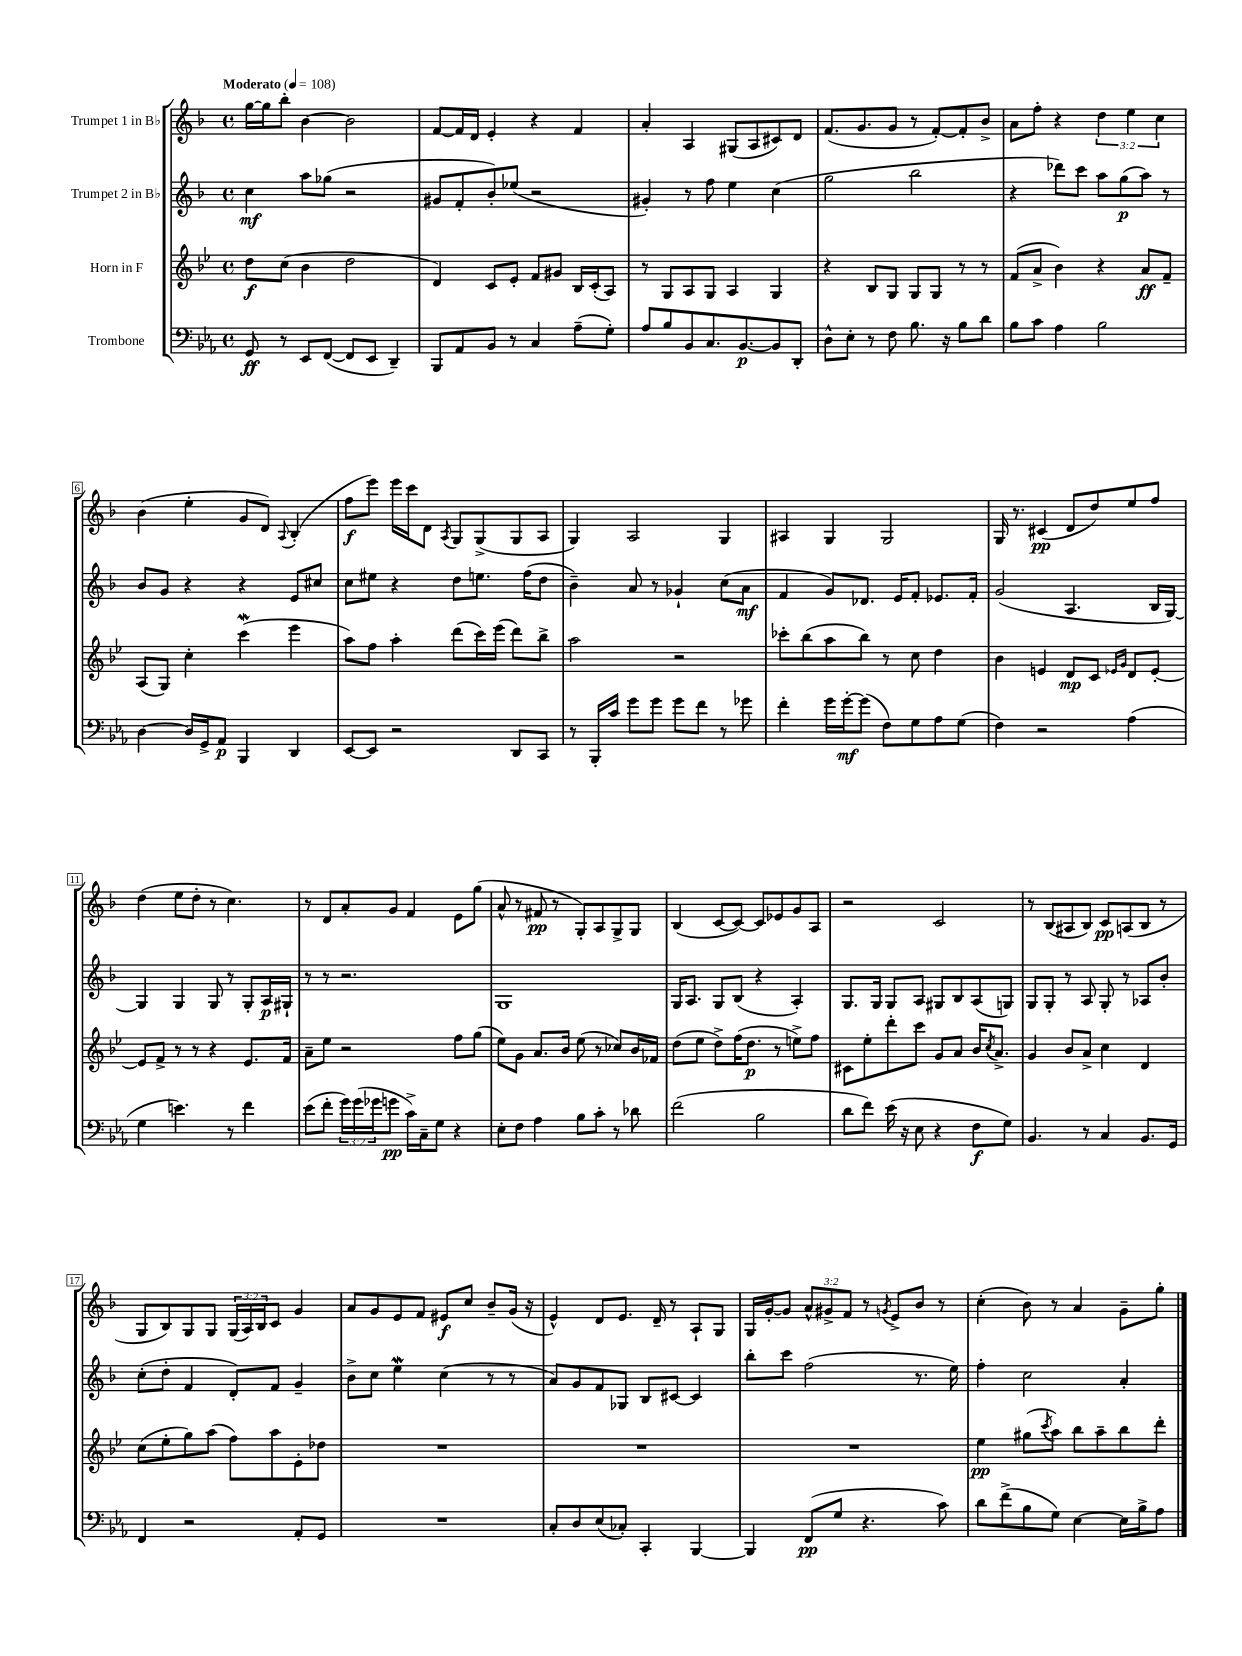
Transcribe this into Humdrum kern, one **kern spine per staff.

**kern	**dynam	**kern	**dynam	**kern	**dynam	**kern	**dynam
*part4	*part4	*part3	*part3	*part2	*part2	*part1	*part1
*staff4	*staff4	*staff3	*staff3	*staff2	*staff2	*staff1	*staff1
*I"Trombone	*	*I"Horn in F	*	*I"Trumpet 2 in B♭	*	*I"Trumpet 1 in B♭	*
*clefF4	*	*clefG2	*	*clefG2	*	*clefG2	*
*k[b-e-a-]	*	*k[b-e-]	*	*k[b-]	*	*k[b-]	*
*M4/4	*	*M4/4	*	*M4/4	*	*M4/4	*
*met(c)	*	*met(c)	*	*met(c)	*	*met(c)	*
*MM108	*	*MM108	*	*MM108	*	*MM108	*
=1	=1	=1	=1	=1	=1	=1	=1
!	!	!	!	!	!	!LO:TX:a:B:t=Moderato	!
8GG/	ff	8dd\L	f	4cc\	mf	[16gg\LL	.
.	.	.	.	.	.	16gg\J]	.
8r	.	(8cc\J	.	.	.	8bb-'\J	.
8EE-/L	.	4b-\	.	8aa\L	.	[4b-\	.
([8FF/J	.	.	.	(8gg-X\J	.	.	.
8FF/L]	.	2dd\	.	2r	.	2b-\]	.
8EE-/J	.	.	.	.	.	.	.
4DD~/)	.	.	.	.	.	.	.
=2	=2	=2	=2	=2	=2	=2	=2
8BBB-/L	.	4d/)	.	8g#X/L	.	[8f/L	.
8AA-/	.	.	.	8f'/	.	16f/L]	.
.	.	.	.	.	.	16d/JJ	.
8BB-/J	.	8c/L	.	8b-'/)	.	4e'/	.
8r	.	8e-'/J	.	(8ee-X/J	.	.	.
4C/	.	8f/L	.	2r	.	4r	.
.	.	8g#X/J	.	.	.	.	.
(8A-~\L	.	16B-/LL	.	.	.	4f/	.
.	.	(16c'/J	.	.	.	.	.
8G'\J)	.	8A/J)	.	.	.	.	.
=3	=3	=3	=3	=3	=3	=3	=3
8A-/L	.	8r	.	4g#X'/)	.	4a'/	.
8B-/	.	8G/L	.	.	.	.	.
8BB-/	.	8A/	.	8r	.	4A/	.
8.C/	.	8G/J	.	8ff\	.	.	.
.	.	4A/	.	4ee\	.	(8G#X/L	.
[8.BB-/	p	.	.	.	.	.	.
.	.	.	.	.	.	8A/	.
8BB-/]	.	4G/	.	(4cc\	.	8c#X/)	.
8DD'/J	.	.	.	.	.	8d/J	.
=4	=4	=4	=4	=4	=4	=4	=4
8D^^\L	.	4r	.	2gg\	.	(8.f/L	.
8E-'\J	.	.	.	.	.	.	.
.	.	.	.	.	.	8.g/	.
8r	.	8B-/L	.	.	.	.	.
8F\	.	8G/J	.	.	.	8g/J	.
8.B-\	.	8G/L	.	2bb-\	.	8r	.
.	.	8G/J	.	.	.	[8f'/L)	.
16r	.	.	.	.	.	.	.
8B-\L	.	8r	.	.	.	8f'/]	.
8d\J	.	8r	.	.	.	8b-^/J	.
=5	=5	=5	=5	=5	=5	=5	=5
8B-\L	.	(8f/L	.	4r	.	8a\L	.
8c\J	.	8a^/J	.	.	.	8ff'\J	.
4A-\	.	4b-\)	.	8ddd-X\L)	.	4r	.
.	.	.	.	8ccc\J	.	.	.
2B-\	.	4r	.	8aa\L	.	6dd\	.
.	.	.	.	(8gg\	p	.	.
.	.	.	.	.	.	6ee\	.
.	.	8a/L	ff	8aa\J)	.	.	.
.	.	.	.	.	.	6cc\	.
.	.	8f~/J	.	8r	.	.	.
!!LO:LB:g=z
=6	=6	=6	=6	=6	=6	=6	=6
[4D\	.	(8A/L	.	8b-/L	.	(4b-\	.
.	.	8G/J)	.	8g/J	.	.	.
16D/LL]	.	4cc'\	.	4r	.	4ee'\	.
16GG^/J	.	.	.	.	.	.	.
8AA-/J	p	.	.	.	.	.	.
4BBB-/	.	(4cccW\	.	4r	.	8g/L	.
.	.	.	.	.	.	8d/J)	.
.	.	.	.	.	.	8qqA/	.
4DD/	.	4eee-\	.	8e/L	.	(4B-'/	.
.	.	.	.	8cc#X/J	.	.	.
=7	=7	=7	=7	=7	=7	=7	=7
[8EE-/L	.	8aa\L)	.	8cc\L	.	8ff\L	f
8EE-/J]	.	8ff\J	.	8ee#X\J	.	8eee\J)	.
2r	.	4aa'\	.	4r	.	16eee\LL	.
.	.	.	.	.	.	16ccc\J	.
.	.	.	.	.	.	8d\J	.
.	.	.	.	.	.	8qA/	.
.	.	(8ddd\L	.	8dd\L	.	8G/L	.
.	.	16ccc\L)	.	8.een\J	.	(8G^/	.
.	.	(16eee-\JJ	.	.	.	.	.
8DD/L	.	8ddd\L)	.	.	.	8G/	.
.	.	.	.	(16ff\KL	.	.	.
8CC/J	.	8bb-^\J	.	8dd\J	.	8A/J	.
=8	=8	=8	=8	=8	=8	=8	=8
8r	.	2aa\	.	4b-~\)	.	4G/)	.
16BBB-'/LL	.	.	.	.	.	.	.
16c/JJ	.	.	.	.	.	.	.
8g\L	.	.	.	8a/	.	2A/	.
8g\J	.	.	.	8r	.	.	.
8g\L	.	2r	.	4g-X`/	.	.	.
8f\J	.	.	.	.	.	.	.
8r	.	.	.	(8cc\L	.	4G/	.
8g-X\	.	.	.	8a\J	mf	.	.
=9	=9	=9	=9	=9	=9	=9	=9
4f'\	.	8ccc-X'\L	.	4f/	.	4A#X/	.
.	.	(8bb-\	.	.	.	.	.
16g\LL	.	8aa\	.	8g/L)	.	4G/	.
[16g'\J	mf	.	.	.	.	.	.
(8g\J]	.	8bb-\J)	.	8.d-X/J	.	.	.
8F\L)	.	8r	.	.	.	2G/	.
.	.	.	.	16e/KL	.	.	.
8G\	.	8cc\	.	8f'/J	.	.	.
8A-\	.	4dd\	.	8.e-X/L	.	.	.
(8G\J	.	.	.	.	.	.	.
.	.	.	.	16f'/Jk	.	.	.
=10	=10	=10	=10	=10	=10	=10	=10
4F\)	.	4b-\	.	(2g/	.	16G/	.
.	.	.	.	.	.	8.r	.
2r	.	4en/	.	.	.	(4c#X/	pp
.	.	8d/L	mp	4.A/	.	8d/L	.
.	.	8c/J	.	.	.	8dd/)	.
.	.	16qqe-X/LL	.	.	.	.	.
.	.	16qqg/JJ	.	.	.	.	.
(4A-\	.	8d/L	.	.	.	8ee/	.
.	.	[8e-'/J	.	16B-/LL	.	8ff/J	.
.	.	.	.	[16G/JJ)	.	.	.
!!LO:LB:g=z
=11	=11	=11	=11	=11	=11	=11	=11
4G\	.	8e-/L]	.	4G/]	.	(4dd\	.
.	.	8f^/J	.	.	.	.	.
4.en\)	.	8r	.	4G/	.	8ee\L	.
.	.	8r	.	.	.	8dd'\J	.
.	.	4r	.	8G/	.	8r	.
8r	.	.	.	8r	.	4.cc\)	.
4f\	.	8.e-/L	.	8G'/L	.	.	.
.	.	.	.	16A/L	p	.	.
.	.	16f/Jk	.	16G#X`/JJ	.	.	.
=12	=12	=12	=12	=12	=12	=12	=12
(8e-\L	.	8a~\L	.	8r	.	8r	.
8f'\J	.	8ee-\J	.	8r	.	8d/L	.
24g\LL)	.	2r	.	2.r	.	8a'/	.
(24g\	.	.	.	.	.	.	.
24g-X\J	.	.	.	.	.	.	.
8gn\J	pp	.	.	.	.	8g/J	.
16c^\LL)	.	.	.	.	.	4f/	.
16C~\J	.	.	.	.	.	.	.
8G\J	.	.	.	.	.	.	.
4r	.	8ff\L	.	.	.	8e\L	.
.	.	(8gg\J	.	.	.	(8gg\J	.
=13	=13	=13	=13	=13	=13	=13	=13
8E-'\L	.	8ee-\L)	.	1G	.	8a^^/	.
8F\J	.	8g\J	.	.	.	8r	.
4A-\	.	8.a/L	.	.	.	8f#X/	pp
.	.	.	.	.	.	8r	.
.	.	16b-/Jk	.	.	.	.	.
8B-\L	.	(8ee-\	.	.	.	8G'/L)	.
8c'\J	.	8r	.	.	.	8A/	.
8r	.	8cc-X/L)	.	.	.	8G^/	.
8d-X\	.	16b-/L	.	.	.	8G/J	.
.	.	16f-X/JJ	.	.	.	.	.
=14	=14	=14	=14	=14	=14	=14	=14
(2f\	.	(8dd\L	.	16G/KL	.	(4B-/	.
.	.	.	.	8.A/J	.	.	.
.	.	8ee-\J	.	.	.	.	.
.	.	8dd^\L)	.	8G/L	.	[8c/L	.
.	.	(16ff\K	.	(8B-/J	.	8c/J_)	.
.	.	8.dd\J	p	.	.	.	.
2B-\	.	.	.	4r	.	8c/L]	.
.	.	8r	.	.	.	8e-X/	.
.	.	8een^\L)	.	4A'/)	.	8g/	.
.	.	8ff\J	.	.	.	8A/J	.
=15	=15	=15	=15	=15	=15	=15	=15
8d\L	.	8c#X\L	.	8.G/L	.	2r	.
8f\J)	.	8ee-'\	.	.	.	.	.
.	.	.	.	16G/Jk	.	.	.
(16e-\	.	8ddd'\	.	8G/L	.	.	.
16r	.	.	.	.	.	.	.
8E-\	.	8ccc\J	.	8A/J	.	.	.
4r	.	8g/L	.	8G#X/L	.	2c/	.
.	.	8a/J	.	8B-/	.	.	.
8F\L	f	16b-/KL	.	(8A/	.	.	.
.	.	8qcc/	.	.	.	.	.
.	.	8.a^/J	.	.	.	.	.
8G\J)	.	.	.	8Gn/J)	.	.	.
=16	=16	=16	=16	=16	=16	=16	=16
4.BB-/	.	4g/	.	8G/L	.	8r	.
.	.	.	.	8G'/J	.	(8B-/L	.
.	.	8b-/L	.	8r	.	8A#X/	.
8r	.	8a^/J	.	8A/	.	8B-/J)	.
4C/	.	4cc\	.	8G'/	.	8c/L	pp
.	.	.	.	8r	.	(8An/	.
8.BB-/L	.	4d/	.	8A-X/L	.	8B-/J	.
.	.	.	.	8b-'/J	.	8r	.
16GG/Jk	.	.	.	.	.	.	.
!!LO:LB:g=z
=17	=17	=17	=17	=17	=17	=17	=17
4FF/	.	(8cc\L	.	(8cc'\L	.	8G/L	.
.	.	8ee-'\	.	8dd'\J	.	8B-/)	.
2r	.	8gg\)	.	4f/	.	8G/	.
.	.	(8aa\J	.	.	.	8G/J	.
.	.	8ff\L)	.	8d'/L)	.	(24G/LL	.
.	.	.	.	.	.	24A/)	.
.	.	.	.	.	.	24B-/J	.
.	.	8aa\	.	8f/J	.	8c/J	.
8AA-'/L	.	8e-'\	.	4g~/	.	4g/	.
8GG/J	.	8dd-X\J	.	.	.	.	.
=18	=18	=18	=18	=18	=18	=18	=18
1r	.	1r	.	8b-^\L	.	8a/L	.
.	.	.	.	8cc\J	.	8g/	.
.	.	.	.	4eeW\	.	8e/	.
.	.	.	.	.	.	8f/J	.
.	.	.	.	(4cc\	.	8e#X/L	f
.	.	.	.	.	.	8cc/J	.
.	.	.	.	8r	.	8b-~/L	.
.	.	.	.	8r	.	(16g/Jk	.
.	.	.	.	.	.	16r	.
=19	=19	=19	=19	=19	=19	=19	=19
8C'/L	.	1r	.	8a/L)	.	4e^^/)	.
8D/	.	.	.	8g/	.	.	.
(8E-/	.	.	.	8f/	.	8d/L	.
8C-X'/J)	.	.	.	8G-X/J	.	8.e/J	.
4CC'/	.	.	.	8B-/L	.	.	.
.	.	.	.	.	.	16d~/	.
.	.	.	.	[8c#X/J	.	8r	.
[4BBB-/	.	.	.	4c#/]	.	8A`/L	.
.	.	.	.	.	.	8G/J	.
=20	=20	=20	=20	=20	=20	=20	=20
4BBB-/]	.	1r	.	8bb-'\L	.	16G/LL	.
.	.	.	.	.	.	[16g'/J	.
.	.	.	.	8ccc\J	.	8g/J]	.
(8FF/L	pp	.	.	(2ff\	.	12a^^/L	.
.	.	.	.	.	.	12g#X^/	.
8G/J	.	.	.	.	.	.	.
.	.	.	.	.	.	12f/J	.
4.r	.	.	.	.	.	8r	.
.	.	.	.	.	.	8qgn/	.
.	.	.	.	.	.	8e^/L	.
.	.	.	.	8.r	.	8b-/J	.
8c\)	.	.	.	.	.	8r	.
.	.	.	.	16ee\)	.	.	.
=21	=21	=21	=21	=21	=21	=21	=21
8d\L	.	4ee-\	pp	4ff'\	.	(4cc'\	.
(8f^\	.	.	.	.	.	.	.
8B-\	.	(8gg#X\L	.	2cc\	.	8b-\)	.
.	.	8qccc/	.	.	.	.	.
8G\J)	.	8aa\J)	.	.	.	8r	.
[4E-\	.	8bb-\L	.	.	.	4a/	.
.	.	8aa~\	.	.	.	.	.
16E-\LL]	.	8bb-\	.	4a'/	.	8g~\L	.
16B-^\J	.	.	.	.	.	.	.
8A-\J	.	8ddd'\J	.	.	.	8gg'\J	.
==	==	==	==	==	==	==	==
*-	*-	*-	*-	*-	*-	*-	*-
